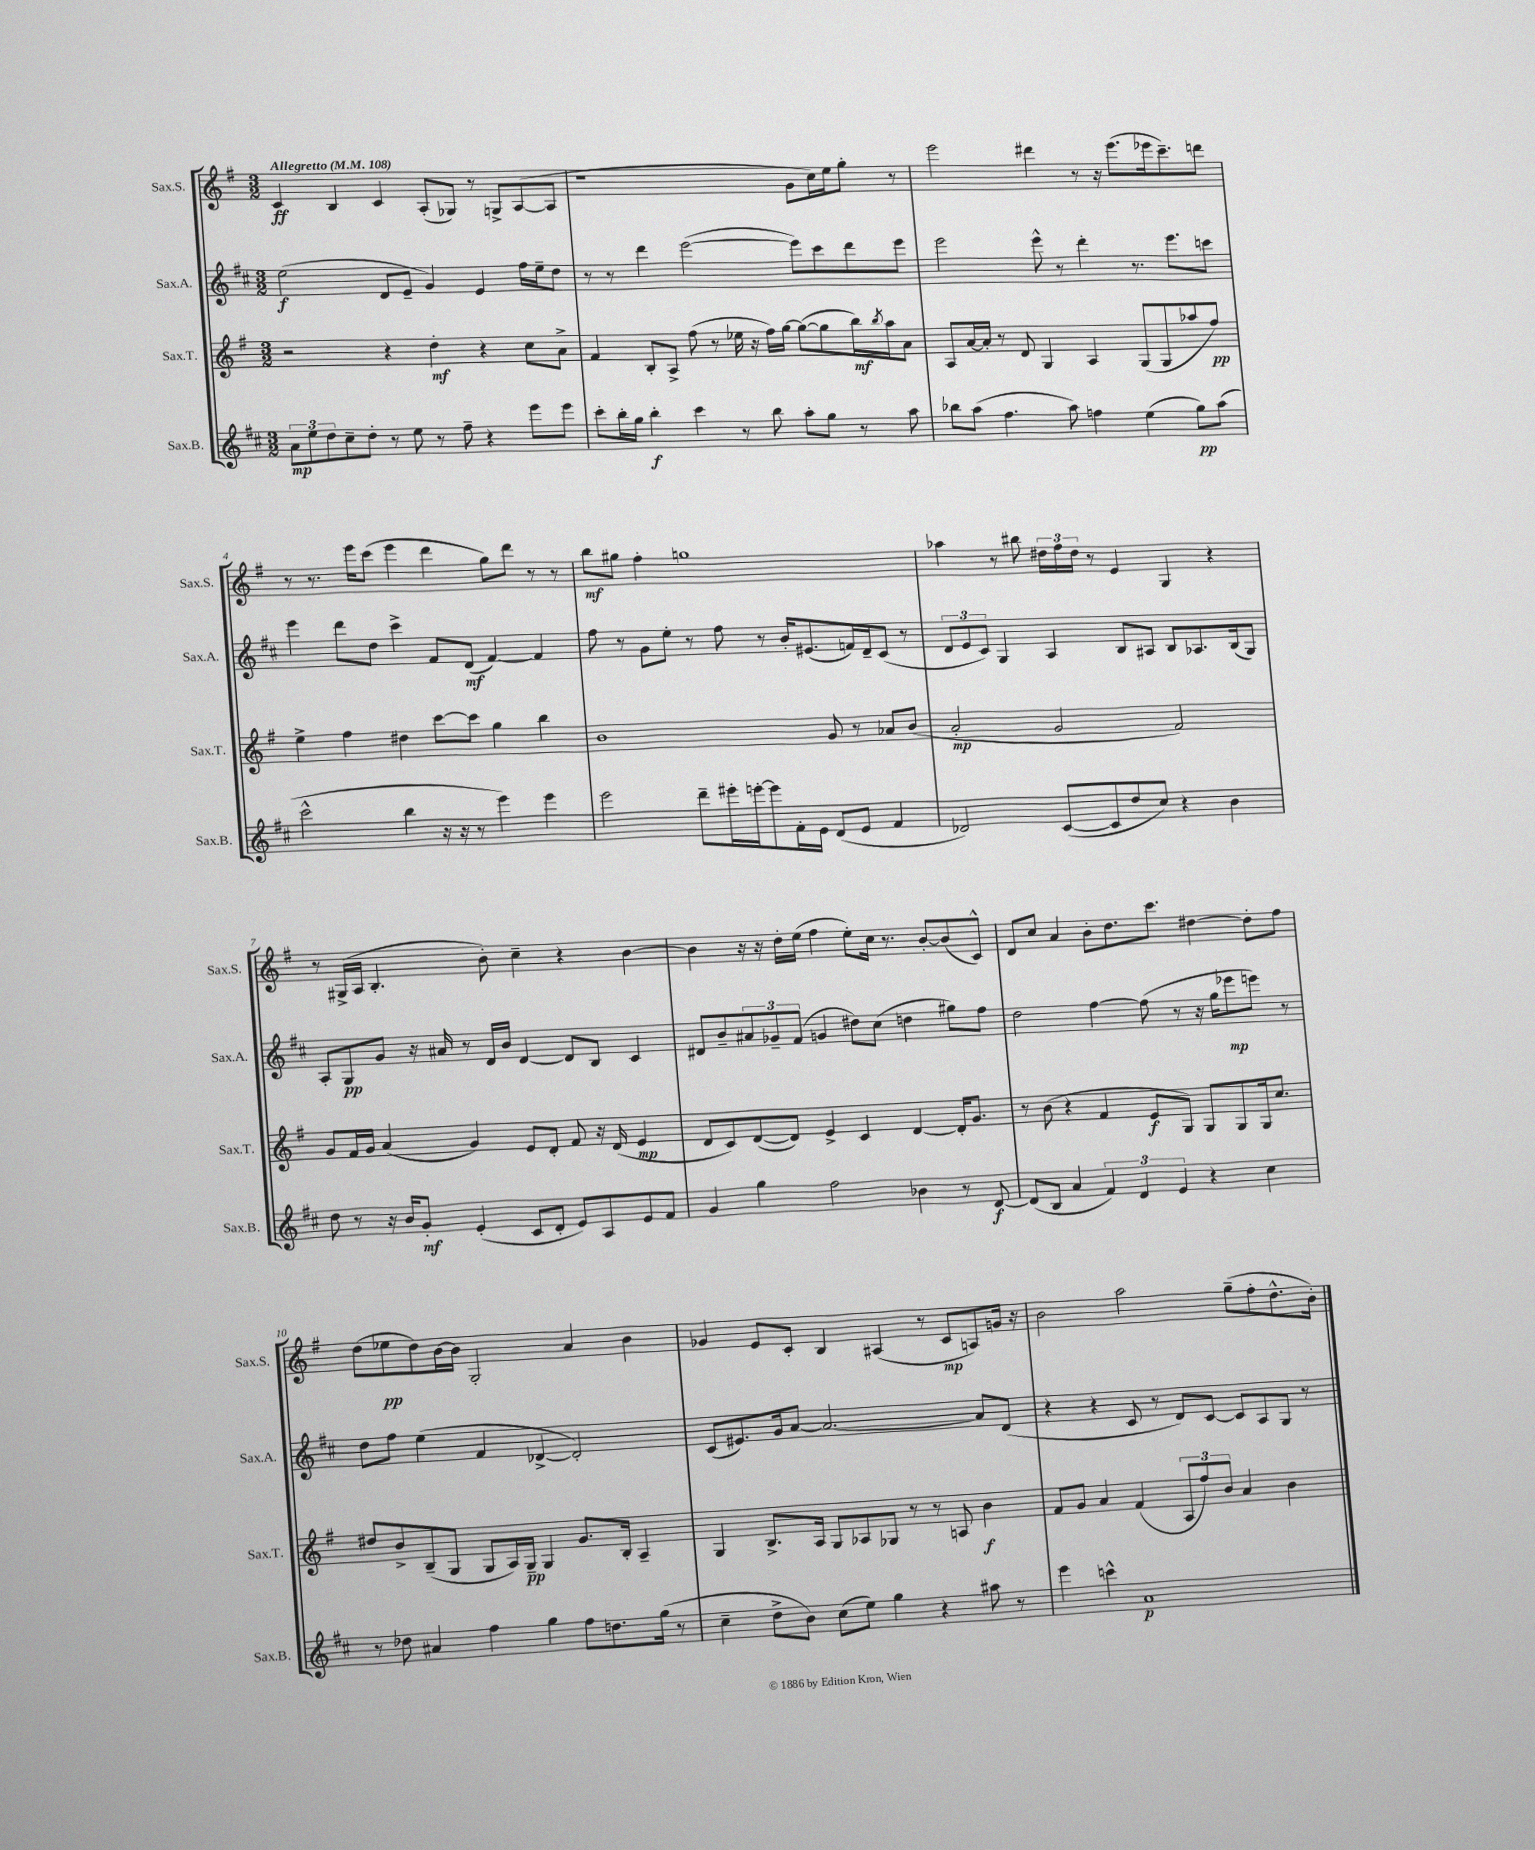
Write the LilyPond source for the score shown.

<<
\new StaffGroup <<
\new Staff = "s0" \with { instrumentName = "Sax.S." shortInstrumentName = "Sax.S." } {
    \clef treble \key g \major \numericTimeSignature \time 3/2 \tempo "Allegretto" 4 = 108
    c'4\ff b4 c'4 a8-.( ges8) r8 g8-> a8~( a8 |
    r1 g'8 c''16) e''16 g''8-. r8 |
    e'''2 dis'''4 r8 r16 e'''8.( ees'''16 c'''8.--) d'''8 |
    r8 r8. e'''16 c'''8( e'''4 d'''4 g''8) d'''8 r8 r8 |
    b''8\mf gis''8 fis''4-. g''1 |
    aes''4 r8 bis''8 \tuplet 3/2 { dis''16 fis''16 dis''16 } r8 e'4 g4 r4 |
    r8 gis16->( a16 b4.-. b'8-.) c''4-- r4 b'4~ |
    b'4 r16 r16 d''16-. e''16( fis''4 e''8-.) c''16 r8. b'8~-. b'8( c'8-^) |
    d'8 c''8 a'4 b'8-. d''8. c'''8. dis''4~ dis''8-. fis''8 |
    d''8( ees''8\pp d''8) b'16~ b'16 g2-. a'4 b'4 |
    ges'4 e'8 c'8-. b4 ais4( r8 c'8\mp a8) g'16 r16 |
    b'2 a''2 g''8--( fis''8-. d''8.-^ b'16-.) \bar "|." |
}
\new Staff = "s1" \with { instrumentName = "Sax.A." shortInstrumentName = "Sax.A." } {
    \clef treble \key d \major \numericTimeSignature \time 3/2
    e''2\f( d'8 e'8-- g'4) e'4 fis''16 e''16-- d''8 |
    r8 r8 d'''4 e'''2~( e'''8) cis'''8 d'''8 e'''8 |
    e'''2 e'''8-^ r8 d'''4-. r8. e'''8. c'''8 |
    e'''4 d'''8 d''8 cis'''4-> fis'8 d'8\mf( fis'4~) fis'4 |
    fis''8 r8 g'8 e''8-. r8 fis''8 r8 b'16-. eis'8.( f'16) d'16-- cis'8( r8 |
    \tuplet 3/2 { d'8 e'8 cis'8) } g4 a4 b8 ais8 b8 aes8. b16( g8) |
    a8-. g8\pp g'8 r16 ais'16 r8 d'16 b'16 d'4~ d'8 b8 cis'4 |
    dis'8 b'8-- \tuplet 3/2 { ais'8 ges'8-- fis'8( } g'4 dis''8) cis''8( d''4 gis''8) fis''8 |
    d''2 fis''4~ fis''8( r8 r16 g''16 ees'''8\mp e'''8) r8 |
    d''8 fis''8 e''4( fis'4 des'4~-> des'2-.) |
    cis'8( eis'8.) g'16 a'8~ a'2.~ a'8 d'8( |
    r4 r4 cis'8 r8 d'8) cis'8~ cis'8 a8 g8 r8 \bar "|." |
}
\new Staff = "s2" \with { instrumentName = "Sax.T." shortInstrumentName = "Sax.T." } {
    \clef treble \key g \major \numericTimeSignature \time 3/2
    r2 r4 d''4-.\mf r4 c''8 a'8-> |
    fis'4 b8-. a8-> fis''8( r8 ees''16 r16 fis''16) g''16~ g''8~( g''8 b''16\mf) \acciaccatura { b''8 } a''16 a'8 |
    a8 a'16~ a'16-. r8 d'8 g4 a4 g8( g8 aes''8 fis''8\pp) |
    e''4-> fis''4 dis''4 c'''8~ c'''8 g''4 b''4 |
    b'1 g'8 r8 aes'8 b'8( |
    a'2-.\mp g'2 fis'2) |
    g'8 fis'16 g'16 a'4( g'4) e'8 d'8-. fis'8 r16 d'16( e'4\mp |
    d'8 c'8) d'8~( d'8) e'4-> c'4 d'4~ d'16-. g'8. |
    r8 b'8( r4 fis'4 e'8\f g8) g8 g8 g16 c''8. |
    dis''8 b'8-> b8--( g8 g8 a16) g16--\pp g4 g'8. b16-. a4-- |
    g4 b8.-> a16 g8 aes8 ges8 r8 r8 a8 b'4\f |
    fis'8 g'8 a'4 fis'4( \tuplet 3/2 { a8 fis''8) b'8 } a'4 b'4 \bar "|." |
}
\new Staff = "s3" \with { instrumentName = "Sax.B." shortInstrumentName = "Sax.B." } {
    \clef treble \key d \major \numericTimeSignature \time 3/2
    \tuplet 3/2 { a'8\mp e''8 d''8 } cis''8-- d''8-. r8 e''8 r8 fis''8-- r4 e'''8 e'''8 |
    cis'''8-. b''16-. g''16 b''4-.\f cis'''4 r8 b''8 a''8-. g''8 r8 a''8 |
    bes''8 a''8( fis''4. a''8) f''4 e''4( g''8\pp) a''8( |
    cis'''2-^ b''4 r16 r16 r8 e'''4) e'''4 |
    e'''2 d'''8-- eis'''16-. e'''16~-. e'''8 fis'16-. e'16 d'8( e'8 fis'4 |
    des'2) cis'8~( cis'8 d''8 cis''8) r4 b'4 |
    d''8 r8 r16 b'16 g'8-.\mf e'4-.( cis'8 d'8-. e'8) a8 e'8 fis'8 |
    g'4 g''4 fis''2 bes'4 r8 d'8~\f |
    d'8( b8 a'4 \tuplet 3/2 { fis'4) d'4 e'4 } r4 cis''4 |
    r8 des''8 ais'4 fis''4 g''4 fis''8 d''8. g''16( r8 |
    cis''4-- d''8-> b'8) cis''8( e''8) g''4 r4 ais''8 r8 |
    e'''4 c'''4-^ a'1\p \bar "|." |
}
>>
>>
